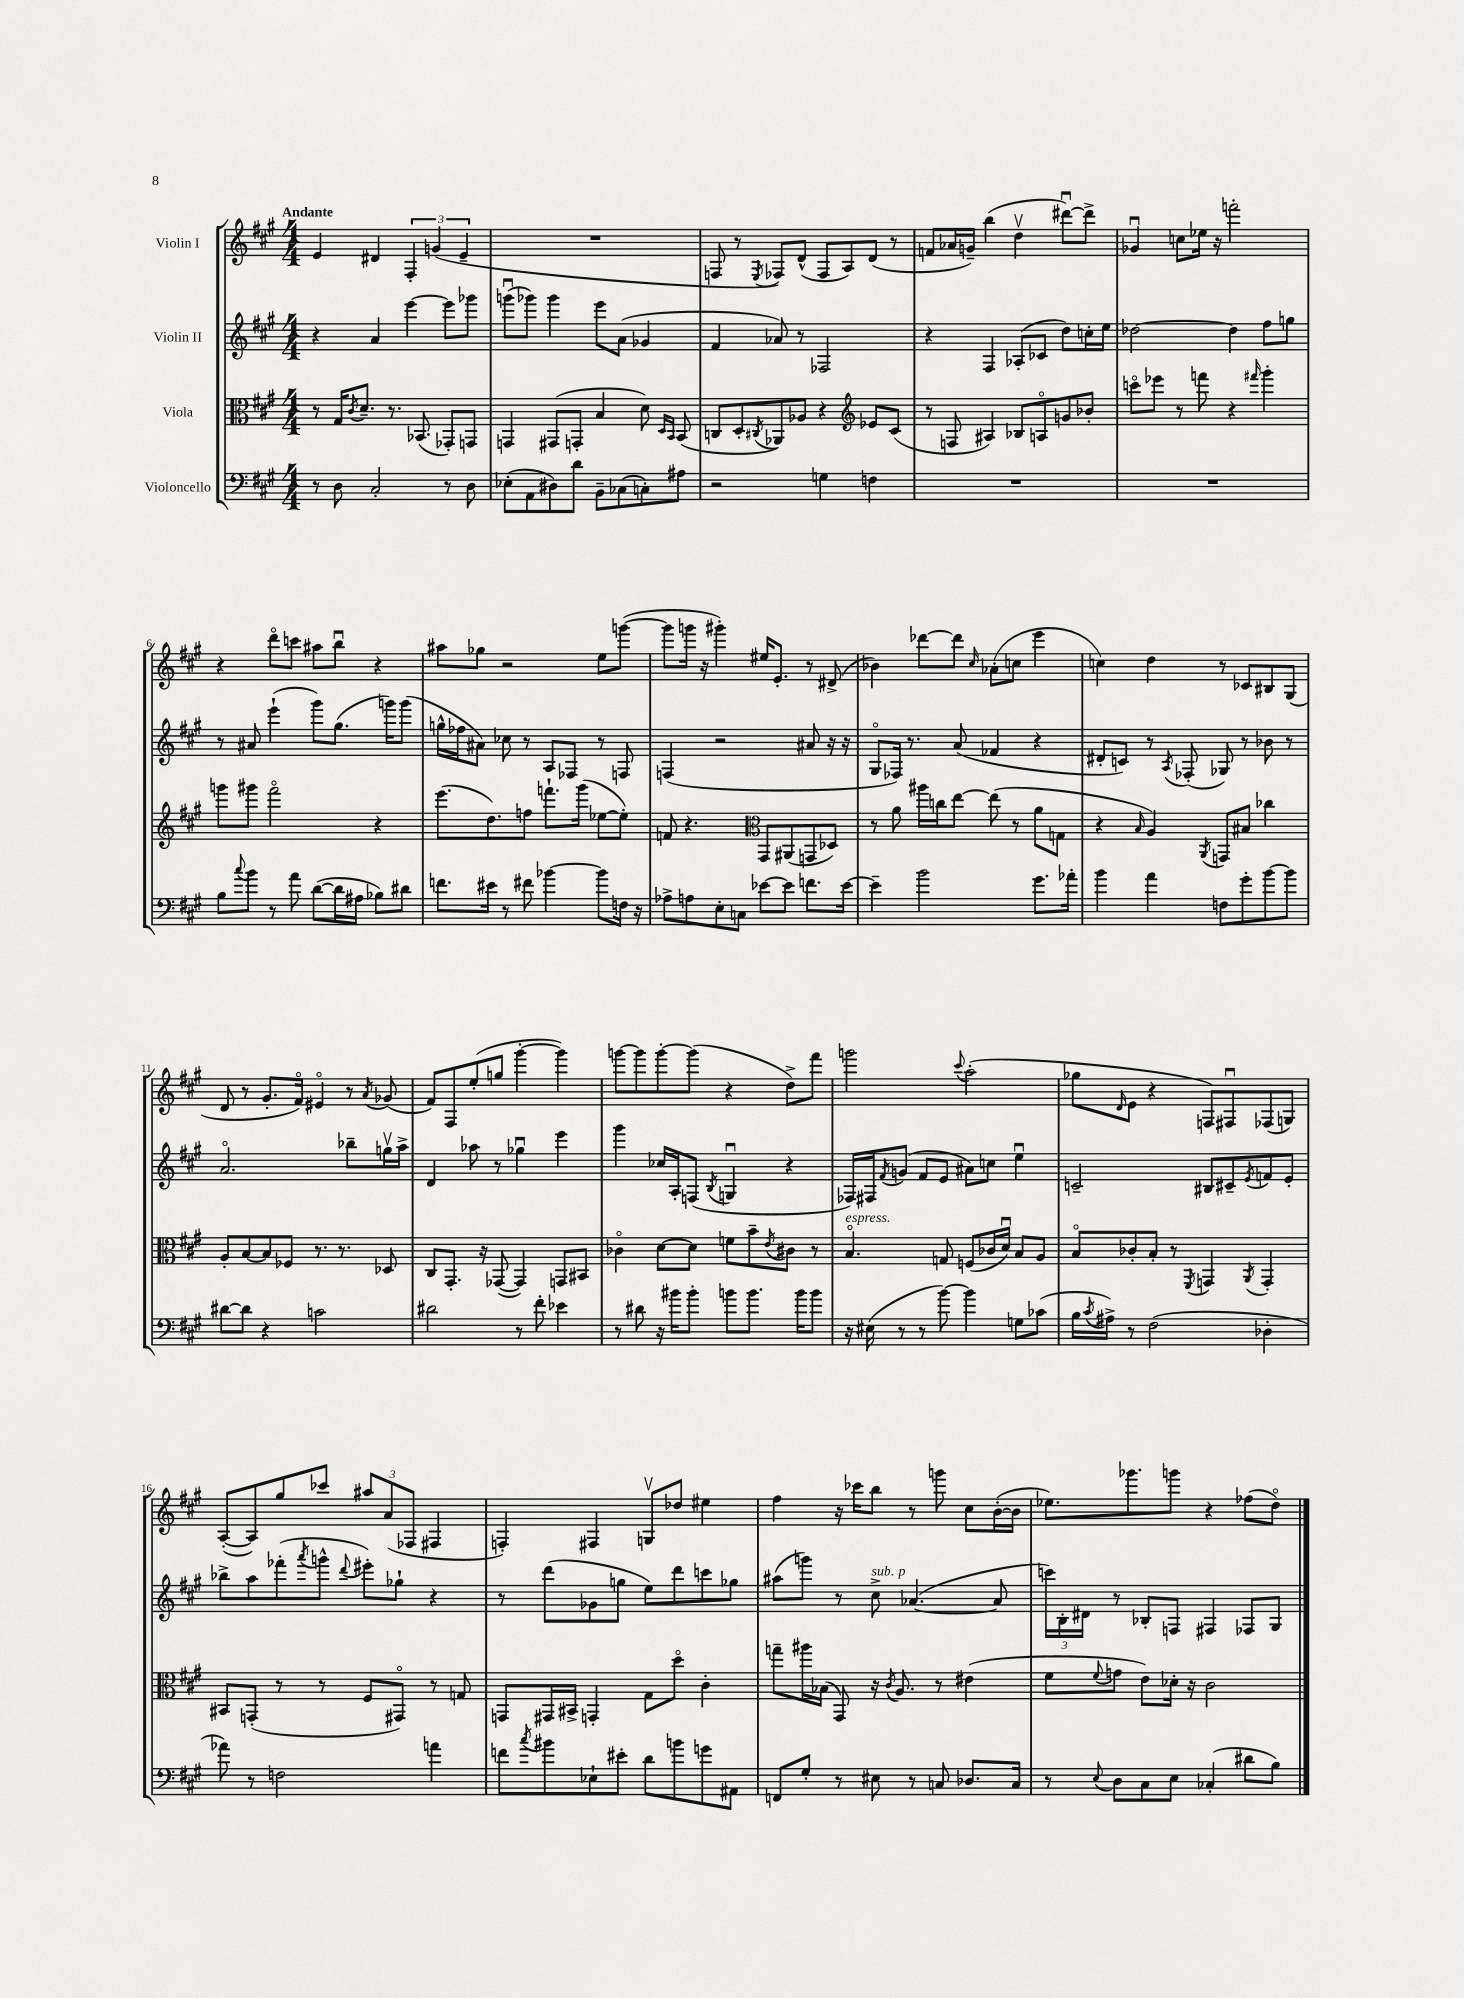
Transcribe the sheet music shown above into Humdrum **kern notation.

**kern	**kern	**kern	**kern
*staff4	*staff3	*staff2	*staff1
*clefF4	*clefC3	*clefG2	*clefG2
*k[f#c#g#]	*k[f#c#g#]	*k[f#c#g#]	*k[f#c#g#]
*M4/4	*M4/4	*M4/4	*M4/4
8r	8r	4r	4e
8D	16G#	.	.
.	8qc#	.	.
.	8.d~	.	.
2C#'	.	4a	4d#
.	8.r	.	.
.	.	[4eee	6F#'
.	(8.BB-	.	.
.	.	.	(6g
8r	8GG-')	8eee]	.
.	.	.	6e~
8D	8GG	8ggg-	.
=	=	=	=
(8E-'	4GG	(8gggu	1r
8AA	.	8ggg-)	.
8D#)	(8GG#	4ggg-	.
8d	8GG'	.	.
8BB~	4B	8eee	.
(8C-	.	(8a	.
8C')	8d)	4g-	.
.	16qqD	.	.
.	16qqBB	.	.
8A#	(8BB	.	.
=	=	=	=
2r	8C	4f#	8F
.	8D'	.	8r
.	8qC#	.	8qE
.	8AA-)	8a-)	8F-)
.	8A-	8r	(8d^^
4G	4r	2F-	8F-
.	.	.	8A)
*	*clefG2	*	*
4F	8e-	.	(8d
.	(8c#	.	8r
=	=	=	=
1r	8r	4r	8f
.	8F	.	16a-
.	.	.	16g~)
.	4A#)	4F#	(4bb
.	8B-	(8A-'	4ddv
.	8Ao	8c-	.
.	8g	8dd)	[8ddd#u)
.	8b-'	16cc'	8ddd#^]
.	.	16ee	.
=	=	=	=
1r	8ccco	[2dd-	4g-u
.	8eee-	.	.
.	8r	.	8cc
.	8fff	.	16ee-
.	.	.	16r
.	4r	4dd-]	2fff'
.	16qqfff#	.	.
.	4ggg#'	8ff#	.
.	.	8gg	.
=	=	=	=
8B	8ggg	8r	4r
8qqcc#	.	.	.
8b	8ggg#	8a#	.
8r	2fff#o	(4eee`	8dddo
8a	.	.	8ccc
([8d	.	8ggg#)	8aa#
16d]	.	(8.gg#	8bbu
16A#	.	.	.
8B-)	4r	.	4r
.	.	16ggg)	.
8d#	.	(8ggg	.
=	=	=	=
8.f	(8.eee	16gg^^	8aa#
.	.	16ff-	.
.	.	8a#)	8gg-
16e#	8.dd)	.	.
8r	.	8cc-	2r
8f#	8ff	8r	.
[4b-	8.fff`	8A	.
.	.	8F-	.
.	(16ggg#	.	.
8b-]	[8ee-	8r	8ee
16F	8ee-'])	8F	([8ggg
16r	.	.	.
=	=	=	=
8A-^	8f	(4F	8ggg]
8A	4.r	.	16ggg
.	.	.	16r
8E'	.	2r	4ggg#')
8C	.	.	.
*	*clefC3	*	*
[8e-	8GG#	.	16ee#
.	.	.	8.e'
8e-]	(8AA#	.	.
8.f	8GG	8a#	8r
.	8D-)	16r	(8d#^
[16e-	.	16r	.
=	=	=	=
4e-~]	8r	8G#o	4b-)
.	8a	16F-)	.
.	.	8.r	.
2b	16aa#	.	[8ddd-
.	16cc	.	.
.	[8ee	(8a	8ddd-]
.	.	.	16qqcc#
.	(8ee]	4f-	(8a-'
.	8r	.	8cc
8.g#	8a	4r	4eee
.	8G	.	.
16a-'	.	.	.
=	=	=	=
4b	4r	8d#'	4cc)
.	.	8c)	.
.	16qqB	.	.
4a	4A)	8r	4dd
.	.	8qA	.
.	.	(8F-'	.
.	8qAA	.	.
8F	8GG	8G-)	8r
8g#'	8B#	8r	8c-
[8b	4cc-	8b-	8B#
8b]	.	8r	(8G#
=	=	=	=
[8d#	8A'	2.ao	8d
8d#]	[8B	.	8r
4r	8B]	.	8.g#'
.	8F-	.	.
.	.	.	16f#o)
2c	8.r	.	4e#o
.	8.r	.	.
.	.	8bb-~	8r
.	.	.	8qa
.	8D-	16ggv	(8g-
.	.	16aa^	.
=	=	=	=
2d#	8C#	4d	8f#)
.	8.GG#'	.	8F#
.	.	8aa-	(8ee'
.	16r	.	.
.	([8GG-	8r	8gg
8r	4GG-])	4gg-u	[4ggg#'
8f#'	.	.	.
4e-	8GG	4eee	4ggg#])
.	8BB#	.	.
=	=	=	=
8r	4c-o	4ggg#	[8ggg
8d#	.	.	8ggg]
16r	[8d	16cc-	[8ggg'
16b#	.	16A'	.
8b#'	8d]	(8F	(8ggg]
.	.	8qB	.
8b	8f	4Gu	4r
8.b	8b~	.	.
.	8qe	.	.
.	8c#	4r	8dd^)
16b	.	.	.
8b	8r	.	8fff#
=	=	=	=
16r	4.Bo	16F-)	2ggg
(16E#	.	16F#	.
.	.	8qf#	.
8r	.	(8g	.
8r	.	8f#	.
[8b)	8G	8e	.
.	.	.	8qqccc#
4b]	(8F	8a#)	(2aa'
.	16c-	8cc	.
.	16du)	.	.
8G	8B	4eeu	.
(8c-	8A	.	.
=	=	=	=
16B	8Bo	2c~	8gg-
8qc#	.	.	.
16A#^)	.	.	.
.	.	.	16qqd
8r	8c-'	.	8e
(2F#	8B'	.	4r
.	8r	.	.
.	8qFF#	.	.
.	4GG	8B#	8F)
.	.	8c#~	8F#u
.	8qAA	8qe	.
4D-'	4GG'	8f	(8F-
.	.	8e'	8G)
=	=	=	=
8a-)	8BB#	8bb-^	([8A'
8r	(8GG'	8aa	8A])
2F	8r	(8fff-'	8gg#
.	.	8qaaa	.
.	8r	8ggg^^	8ccc-
.	.	8qqddd	.
.	8F#	8eee#')	12aa#
.	.	.	(12a
.	8GG#o)	8gg-`	.
.	.	.	12F-
4a	8r	4r	4F#
.	8G	.	.
=	=	=	=
8f	8GG	8r	4F')
8qcc#	.	.	.
8b#	16GG#	(8ddd	.
.	16BB#^	.	.
8E-`	4GG'	8g-	4F#
8e#'	.	8gg	.
8d	8G#	8ee)	8Gv
8b	8ddo	8ddd	8dd-
8g	4c#'	8ccc	4ee#
8AA#	.	8gg-	.
=	=	=	=
8FF	8gg~	(8aa#	4ff#
8G#'	16aa#	8ggg)	.
.	(16B-	.	.
8r	8GG#)	8r	16r
.	.	.	16ccc-
8E#	16r	8cc#^	8bb
.	8qc#	.	.
.	8.A	.	.
8r	.	([4.a-	8r
8C	8r	.	8ggg
8.D-	(4e#	.	8cc#
.	.	8a-]	([16b'
16C	.	.	16b]
=	=	=	=
8r	8f#	24ccc)	8.ee-)
.	.	24B'	.
.	.	24d#	.
8qqE	8qqf#	.	.
8D	8g	8r	.
.	.	.	8.ggg-
8C#	8e)	8B-'	.
8E	16d-'	8F	8ggg
.	16r	.	.
(4C-'	2c#	4F#	4r
8d#	.	8F-	(8ff-
8B)	.	8G#	8ddo)
==	==	==	==
*-	*-	*-	*-
